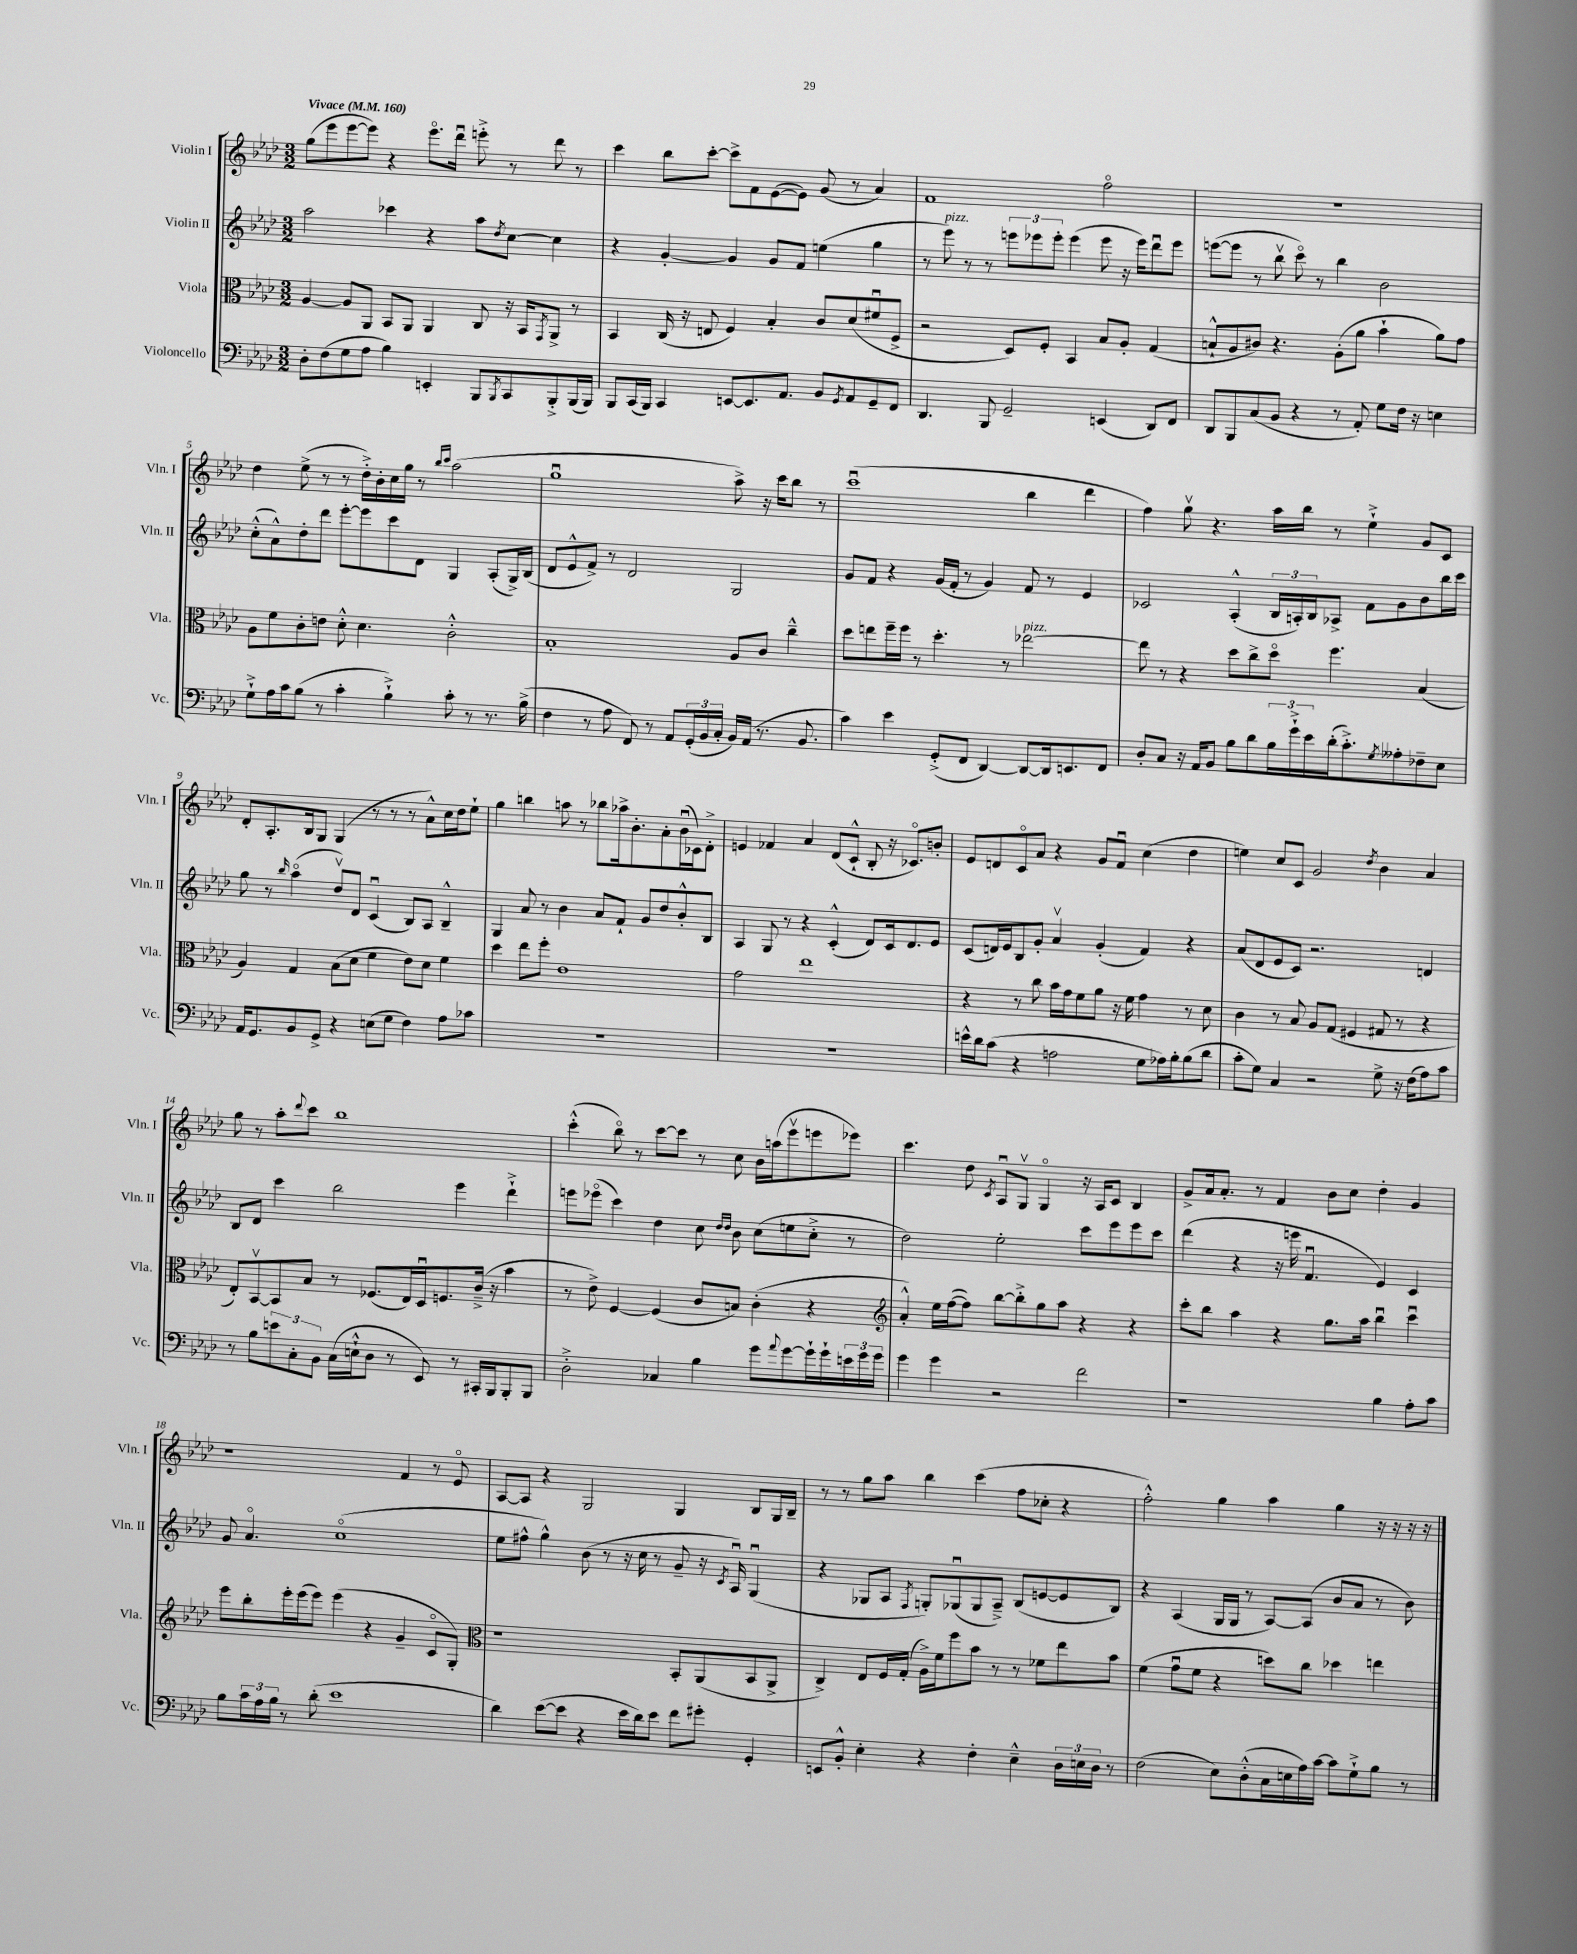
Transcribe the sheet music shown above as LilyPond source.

<<
\new StaffGroup <<
\new Staff = "s0" \with { instrumentName = "Violin I" shortInstrumentName = "Vln. I" } {
    \clef treble \key aes \major \numericTimeSignature \time 3/2 \tempo "Vivace" 4 = 160
    g''8( ees'''8 ees'''8~ ees'''8) r4 ees'''8.\flageolet des'''16\downbow e'''8-.-> r8 des'''8 r8 |
    c'''4 bes''8 c'''8~-. c'''8-> f'8 ees'8~( ees'8) g'8( r8 aes'4) |
    f'1 f''2\flageolet |
    R1. |
    des''4 ees''8->( r8 r8 des''16-.->) bes'16-. c''16 g''16 r8 \grace { bes''16 c'''16 } aes''2( |
    g''1\downbow aes''8->) r16 c'''16 bes''8 r8 |
    c'''1\downbow( bes''4 des'''4 |
    f''4) g''8\upbow r4. aes''16 bes''16 r8 ees''4-!-> g'8 c'8 |
    des'8-. aes8.-. bes16 g8 g4( r8 r8 r8 aes'8-^) c''16 des''16 ees''8-! |
    g''4 b''4 a''8 r8 bes''8 aes''16-> bes'8.-. aes'8-. bes'16\downbow( ces'16) des'8-.-> |
    e'4 fes'4 aes'4 des'8( c'8-!-^ bes8-. r16 ces'8.\flageolet) b'8-. |
    ees'8 d'8 c'8\flageolet aes'8 r4 g'8 f'8\downbow c''4( des''4 |
    e''4) c''8 c'8 g'2 \acciaccatura { des''8 } bes'4 aes'4 |
    g''8 r8 aes''8-. \appoggiatura { des'''8 } c'''8 bes''1 |
    c'''4-.-^( bes''8\flageolet) r8 c'''8~ c'''8 r8 c''8 bes'16 a''16( ees'''8\upbow e'''8 ees'''8) |
    c'''4. des''8 \acciaccatura { c'8 } aes8\downbow g8\upbow g4\flageolet r16 aes16 c'8 bes4 |
    g'8-> aes'16 aes'8.-. r8 f'4 bes'8 c''8 des''4-. g'4 |
    r1 f'4 r8 ees'8\flageolet |
    aes8~ aes8 r4 g2 g4 bes8 g16 bes16-- |
    r8 r8 g''8 aes''8 bes''4 c'''4( f''8 ces''8-. r4 |
    f''2-.-^) g''4 aes''4 g''4 r16 r16 r16 r16 \bar "|." |
}
\new Staff = "s1" \with { instrumentName = "Violin II" shortInstrumentName = "Vln. II" } {
    \clef treble \key aes \major \numericTimeSignature \time 3/2
    aes''2 ces'''4 r4 aes''8 \acciaccatura { des''8 } c''8~ c''4 |
    r4 g'4~-. g'4 g'8 f'8 e''4( g''4 |
    r8 ees'''8^\markup { \italic "pizz." }) r8 r8 \tuplet 3/2 { e'''8 ees'''8 ees'''8-. } ees'''4( ees'''8 r16 ees'''16) des'''8\downbow ees'''8 |
    e'''8~( e'''8 r8 bes''8\upbow c'''8\flageolet) r8 bes''4 bes'2 |
    c''8-.-^( aes'8-^) des''8-. des'''8 ees'''8~-. ees'''8 c'''8 des'8 g4 aes8-.( g16->) bes16( |
    des'8 ees'8-^ f'8->) r8 des'2 g2 |
    g'8 f'8 r4 g'16( f'16-. r8 g'4) f'8 r8 ees'4 |
    ces'2 aes4-.-^( \tuplet 3/2 { bes16 a16-.) bes16 } aes8-> f'8 g'8 bes'8 bes''16 c'''16 |
    g''8 r8 \grace { bes''16 } aes''4\flageolet( des''8\upbow) des'8 c'4\downbow( bes8) aes8 bes4---^ |
    g4 aes'8 r8 bes'4 aes'8 f'8-! g'8 des''8 bes'8-.-^ bes8 |
    aes4 g8 r8 r4 c'4-.-^( des'8) c'16 des'8. ees'8 |
    c'8( d'16) ees'16 bes8 g'8-. aes'4\upbow g'4-.( f'4) r4 |
    aes'8( des'8 ees'8 c'8) r2. d'4 |
    bes8 des'8 c'''4 bes''2 ees'''4 des'''4-!-> |
    e'''8 ees'''8\flageolet( c'''4) des''4 c''8 \grace { des''16 des''16 } bes'8 c''8( e''8 c''8-.-> r8 |
    des''2) ees''2-. c'''8 ees'''8 ees'''8 c'''8 |
    des'''4( r4 r16 e'''16 f'4.\downbow ees'4) c'4 |
    g'8 aes'4.\flageolet c''1\flageolet( |
    ees''8 fis''8-^ g''4-^) bes'8( r8 r16 c''16 r8 g'8-- r16 \acciaccatura { c'8 } aes16\downbow) g4\downbow( |
    r4 ges8 aes8 \acciaccatura { f8 } g8-.) ges8\downbow( ges8 aes8--->) bes8( e'8~ e'8 bes8) |
    r4 aes4( g16 g16 r8 aes8~) aes8( bes'8 aes'8 r8 bes'8) \bar "|." |
}
\new Staff = "s2" \with { instrumentName = "Viola" shortInstrumentName = "Vla." } {
    \clef alto \key aes \major \numericTimeSignature \time 3/2
    aes4~ aes8 aes,8 bes,8 aes,8 aes,4 c8 r16 bes,16 \acciaccatura { g,8 } aes,8-> r8 |
    bes,4 c16( r16 e8 f4) bes4-. c'8 des'8( fis'8\downbow f8-> |
    r2 des8) f8-. bes,4 bes8 aes8-. g4( |
    b8-!-^ aes8 cis'8) r4. aes8-.( aes'8 bes'4-! aes'8) g'8 |
    aes8 f'8 c'8-. e'8 des'8-.-^ des'4. c'2-.-^ |
    bes1-. aes8 c'8 c''4---^ |
    des''8 e''8 f''16-- f''16 r8 des''4.-. r8 ees''2~^\markup { \italic "pizz." } |
    ees''8 r8 r4 des''8 c''8-> des''8\flageolet f''4. bes4( |
    aes4) g4 bes8( des'8 f'4 ees'8) des'8 f'4 |
    des''4 ees''8 f''8-. ees'1 |
    g'2 ees''1 |
    r4 r8 c''8 bes'16 g'16 f'8 aes'8 r16 f'16 g'4 r8 des'8 |
    c'4 r8 bes8 aes8 g8( fis4 gis8 r8 r4 |
    ees8-.) bes,8~\upbow bes,8 bes8 r8 fes8.( ees16) des16\downbow f8. c'16--->( r16 bes'4 |
    r8 ees'8->) f4~ f4( c'8 b8) c'4-.( r4 |
    \clef treble aes'4-.-^) ees''16 f''16~( f''8) bes''8~ bes''8-.-> g''8 aes''8 r4 r4 |
    c'''8-. bes''8 aes''4 r4 g''8. aes''16 bes''4\downbow c'''4\downbow |
    ees'''8 bes''8-. ees'''16-. ees'''16( ees'''8) ees'''4( r4 g'4-- c'8\flageolet g8-.) |
    \clef alto r1 bes,8-. aes,8( bes,8 aes,8-> |
    c4->) ees8 f16 g16-.( aes16->) f'16 f''8 bes'8 r8 r8 fes'8 ees''8 bes'8 |
    f'4( g'8\downbow f'8 r4 d''8) c''8 des''4 e''4 \bar "|." |
}
\new Staff = "s3" \with { instrumentName = "Violoncello" shortInstrumentName = "Vc." } {
    \clef bass \key aes \major \numericTimeSignature \time 3/2
    des8-. f8( g8 aes8 bes4) e,4-. bes,,8 \acciaccatura { bes,,8 } c,8 bes,,8-.-> bes,,16( bes,,16) |
    bes,,8 c,16( bes,,16) c,4 e,8~ e,8. aes,8. bes,8 \acciaccatura { g,8 } aes,8 g,8-- f,8 |
    des,4. bes,,8 g,2-- e,4( des,8) f,8 |
    des,8 bes,,8 c8( bes,8 r4 r8 aes,8-.) g8 f16 r16 e4 |
    g8-!-> aes16 c'16 bes8( r8 c'4-. bes4-!->) c'8-. r8 r8. bes16->( |
    f4 r8 aes8 f,8) r8 aes,8 \tuplet 3/2 { g,16-.( bes,16 c16-. } bes,16) aes,16( r8. bes,8. |
    c'4) ees'4 g,8-.->( f,8 des,4~) des,8~ des,16 e,8. f,8 |
    des8-. c8 r16 aes,16 bes,8 bes8 des'8 \tuplet 3/2 { bes16 g'16-!-> ees'16 } des'16-.( c'8.-.->) \acciaccatura { g8 } aeses8-. fes8-- ees8 |
    aes,16 g,8. bes,8 g,8-> r4 e8( g8 f4) aes8 ces'8 |
    R1. |
    R1. |
    e'16-^ des'16 c'8( r4 a2 g8 aes16) bes16-. bes8( des'8 |
    c'8-. g8) c4 r2 g8-> r16 f16( aes8) c'8 |
    r8 bes8 \tuplet 3/2 { e'8 c8-. bes,8 } c16( e16-!-^ des8 r8 ees,8) r8 cis,16-. bes,,16 bes,,8-. bes,,8 |
    des2-.-> ces4 bes4 g'8 \appoggiatura { aes'8 } g'8~ g'16-! g'16-! \tuplet 3/2 { e'16 g'16 g'16 } |
    g'4 g'4 r2 f'2 |
    r1 bes4 aes8-. c'8 |
    bes8 \tuplet 3/2 { c'16 aes16 bes16 } r8 des'8-.( ees'1 |
    des'4) ees'8~( ees'8 r4 ees'16 des'16) ees'8 f'8 gis'8-. g,4-. |
    e,8 bes,8-.-^ ees4-. r4 f4-. ees4---^ \tuplet 3/2 { des16 e16 des16 } r8 |
    f2( ees8) des8-.-^( c16 e16 aes16) c'16~ c'8 g8-!-> bes8 r8 \bar "|." |
}
>>
>>
